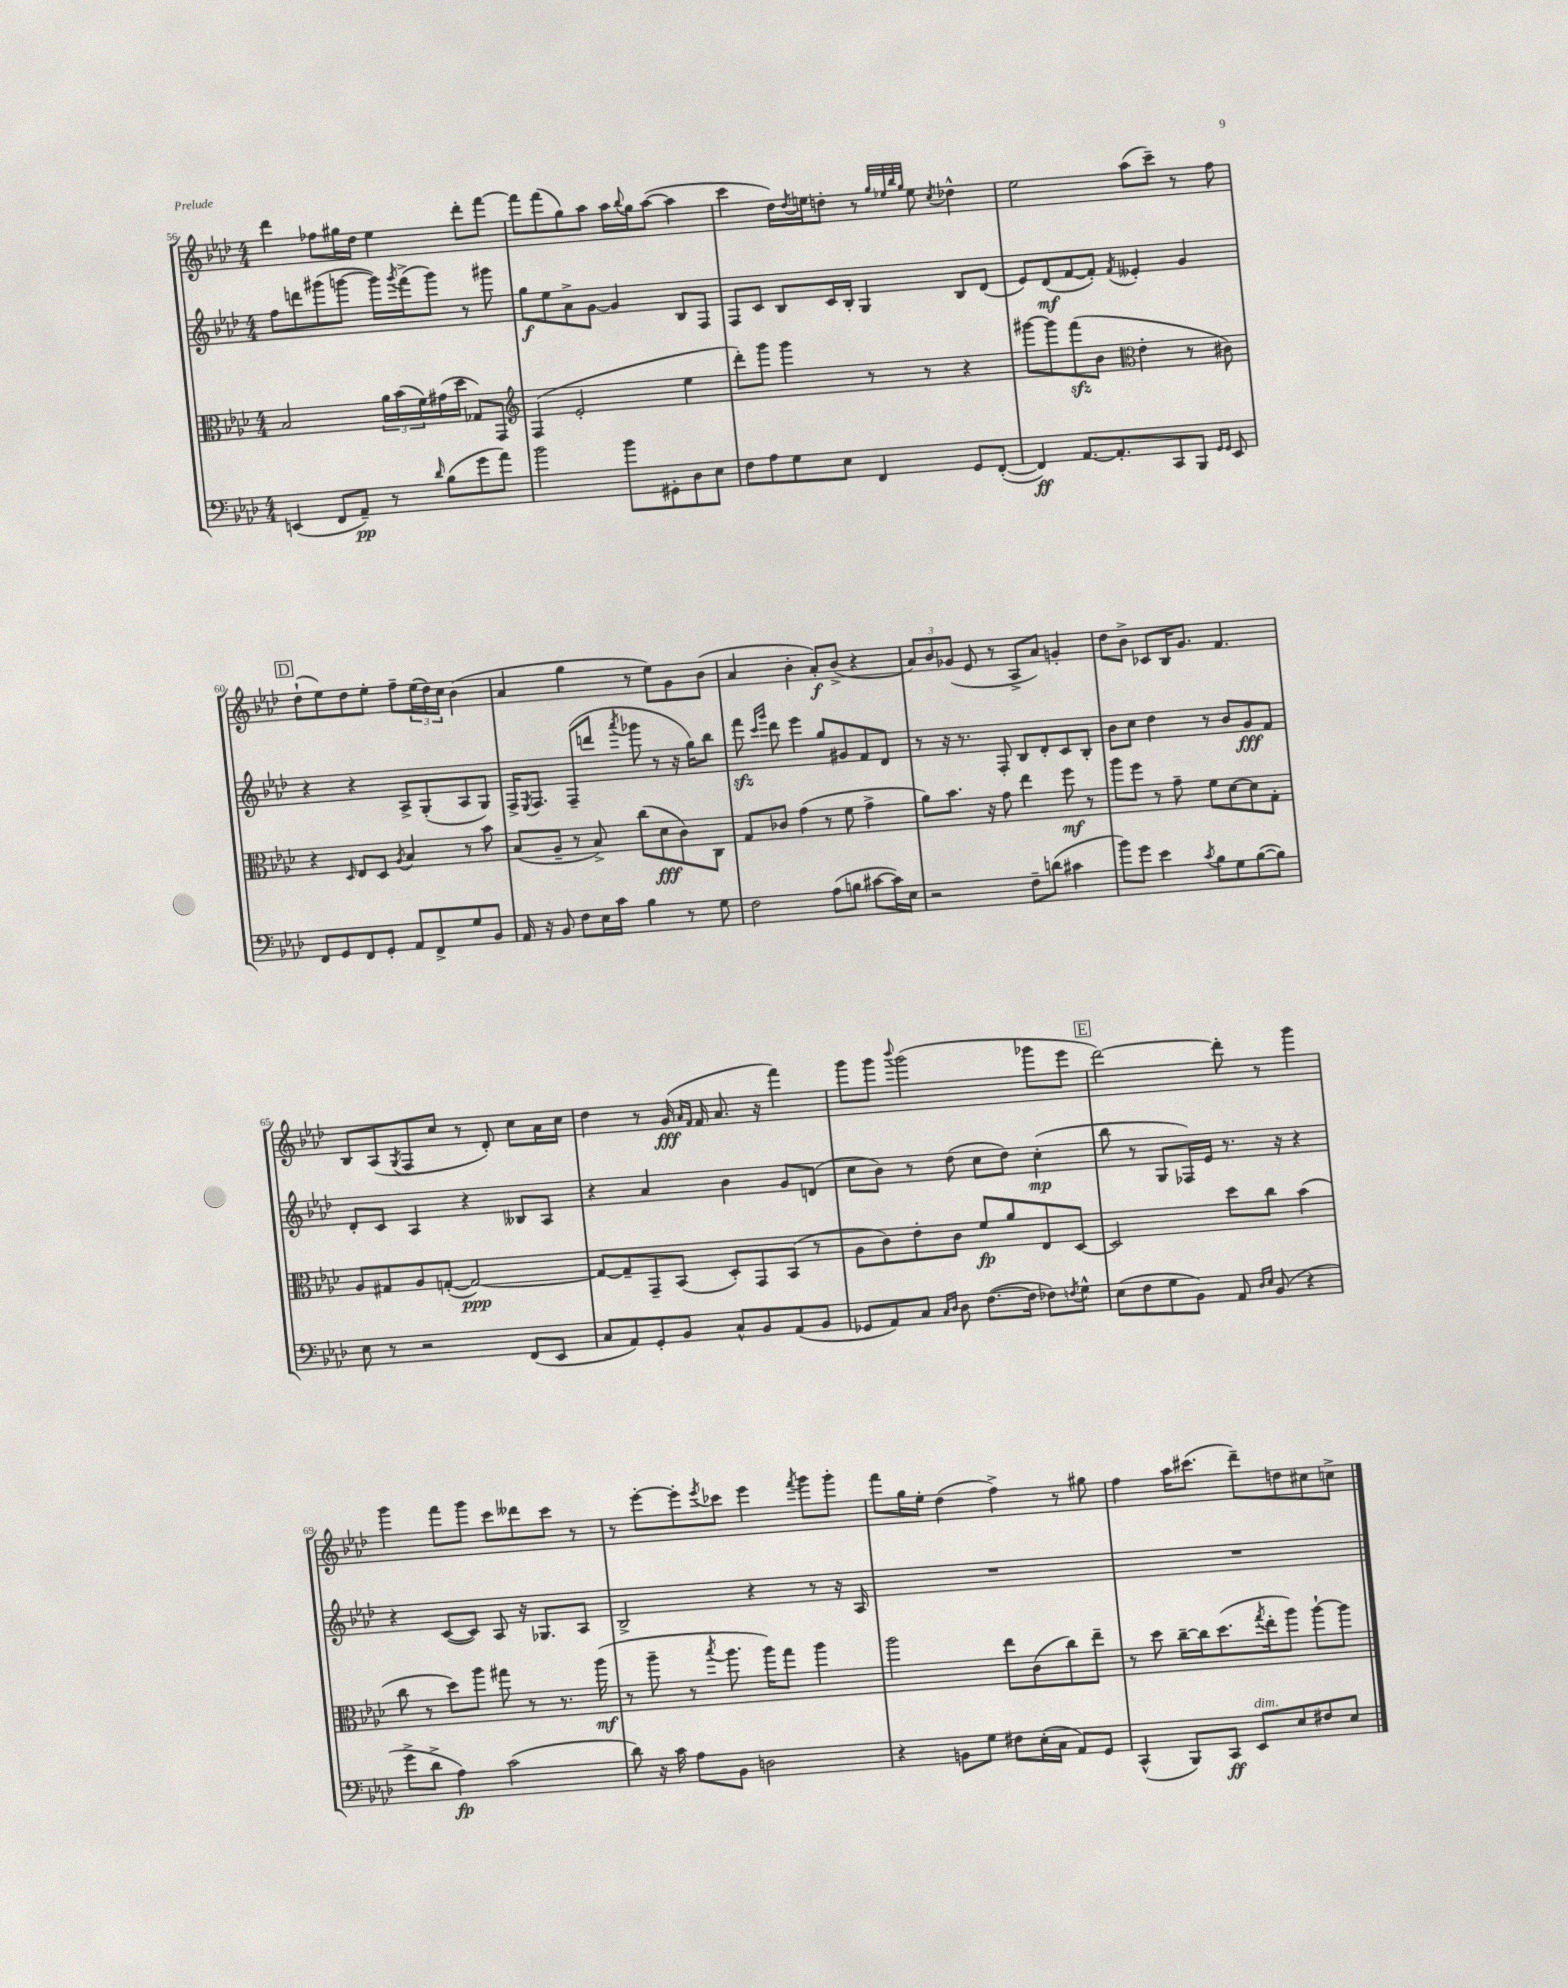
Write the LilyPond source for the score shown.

<<
\new StaffGroup <<
\new Staff = "s0" {
    \clef treble \key aes \major \numericTimeSignature \time 4/4
    des'''4 fes''8 gis''16 des''16 ees''4 des'''8-. f'''8~ |
    f'''8 f'''8( g''8) aes''8 aes''16 \appoggiatura { bes''8 } g''16 aes''8~( aes''4 |
    c'''4 des''16) \acciaccatura { des''8 } e''16 d''8-. r8 \grace { g''32 ees''32 bes''32 g''32 } ees''8 \acciaccatura { c''8 } des''4-^ |
    ees''2 aes''8( c'''8--) r8 f''8 |
    \mark \markup { \box "D" } des''8-!( ees''8) des''8 ees''8-. f''8-- \tuplet 3/2 { ees''16( des''16) c''16 } bes'4( |
    aes'4 g''4 r8 ees''8) g'8 bes'8( |
    aes'4 bes'4-. aes'8-.\f) bes'8->( r4 |
    \tuplet 3/2 { aes'8) bes'8 ges'8( } ees'8 r8 aes8-> aes'8) g'4-. |
    des''8 bes'8-> ces'8 bes16 g'8. f'4. |
    bes8 aes8( \acciaccatura { g8 } f8 c''8 r8 des'8-.) c''8 aes'16 c''16 |
    des''4 r8 g'16\fff( \grace { aes'16 f'16 } f'16 aes'8. r16 f'''4) |
    g'''8 g'''8 \appoggiatura { bes'''8 } g'''2( ges'''8 ees'''8 |
    \mark \markup { \box "E" } des'''2~) des'''8-. r8 g'''4 |
    g'''4 f'''8 g'''8 c'''8 deses'''8 c'''8 r8 |
    r8 ees'''8~-. ees'''8-. \acciaccatura { ees'''8 } ces'''8 ees'''4 \acciaccatura { f'''8 } g'''8 g'''8-. |
    f'''8 g''16 ees''16-. des''4( f''4->) r8 gis''8 |
    f''4 aes''16 cis'''8.( des'''8--) d''8 cis''8 c''8-> \bar "|." |
}
\new Staff = "s1" {
    \clef treble \key aes \major \numericTimeSignature \time 4/4
    f''8 d'''8 gis'''8( g'''8~ g'''16) \acciaccatura { g'''8 } f'''16->( g'''8) r8 gis'''8 |
    g''8\f ees''8 aes'8-> g'8~ g'4 bes8 f8 |
    f8 c'8 bes8 c'16 bes16-. g4 bes8 des'8( |
    ees'8) des'8\mf( f'8~ f'8-.) \acciaccatura { f'8 } eeses'4-. g'4 |
    \mark \markup { \box "D" } r4 r4 aes8-> g8-.( aes8 g8) |
    f16-> \acciaccatura { ees8 } f8. f8--( d'''8 \acciaccatura { aes'''8 } ges'''8 r8 r16 g''16) bes''8 |
    f'''8\sfz \grace { c'''16 g'''16 } des'''8 ees'''4 g''8 gis'8 f'8 des'8 |
    r8 r16 r8. f8-. bes8 des'8-. c'8 bes8-. |
    bes'8 c''8 des''4 r8 bes'8 g'8\fff f'8 |
    des'8-. c'8 aes4 r4 beses8 aes8 |
    r4 aes'4 bes'4 g'8 d'8( |
    c''8 bes'8) r8 des''8( c''8 des''8) c''4-.\mp( |
    \mark \markup { \box "E" } bes''8 r8 g8 fes16) ees'16 r8. r16 r4 |
    r4 c'8~( c'8) aes8 r16 ges8. aes8 |
    bes2-> r4 r8 r16 aes16 |
    R1 |
    R1 \bar "|." |
}
\new Staff = "s2" {
    \clef alto \key aes \major \numericTimeSignature \time 4/4
    bes2 \tuplet 3/2 { aes'16 bes'16( f'16) } gis'16( des''16 ges8) g,8 |
    \clef treble f4( ees'2-. ees''4 |
    des'''8-.) g'''8 g'''4 r8 r8 r4 |
    gis'''8~ gis'''8 f'''8\sfz( bes'8 \clef alto ees'4-. r8 cis'8) |
    \mark \markup { \box "D" } r4 \grace { des16 } ees8 des8 \acciaccatura { aes8 } bes4 r8 bes'8 |
    bes8( aes8-- r8 bes8->) c''8( des'8\fff c'8) c8 |
    g8 ces'8 g'4( r8 f'8 g'4-> |
    aes'8) bes'8. r16 g'8 ees''4 f''8\mf r8 |
    aes''8 f''8 r8 g'8-- f'8 des'8~ des'8 g8-. |
    aes8 gis8 aes8 g8~-.( g2~\ppp) |
    g8~ g8-- g,8-- bes,8( des8-.) g,8 bes,8( r8 |
    aes8 c'8) ees'8-. c'8 f'8\fp aes'8 ees8 des8~ |
    \mark \markup { \box "E" } des2 des''8 c''8 bes'4( |
    c''8 r8 des''8) aes''8 gis''8 r8 r8. aes''16\mf( |
    r8 aes''8-- r8 \acciaccatura { bes''8 } aes''8. aes''16) g''8 aes''4 |
    aes''2 ees''8 c'8( c''8) ees''8-- |
    r8 des''8 c''16~-- c''16 des''8.( \acciaccatura { g''8 } ees''16-. aes''8) aes''8~-! aes''8 \bar "|." |
}
\new Staff = "s3" {
    \clef bass \key aes \major \numericTimeSignature \time 4/4
    e,4( f,8 aes,8--\pp) r8 \grace { des'16 } bes8( g'8 aes'8) |
    bes'2 bes'8 gis,8-. des8 ees8 |
    f8 aes8 g8 ees8 f,4 g,8 f,8~-.( |
    f,4\ff) aes,8.~ aes,8.-. c,8 bes,,8 \grace { g,16 g,16 } ees,8 |
    \mark \markup { \box "D" } f,8 g,8 f,8 g,8-. aes,8 f,8-> g8 bes,8 |
    aes,16 r16 bes,8 f8 ees16 c'16 bes4 r8 g8 |
    f2 aes8( b8 cis'8~ cis'16) ees16 |
    r2 f8-- d'8( cis'4 |
    bes'8) g'8 ees'4 \acciaccatura { c'8 } bes8 g8 bes8~( bes8) |
    ees8 r8 r2 f,8( ees,8 |
    c8 aes,8) g,8-. bes,8 c8-^ bes,8 aes,8( bes,8 |
    ges,8 aes,8) c8 \grace { c16 des16 } des8 f8.~( f16 fes8) \acciaccatura { f8 } g8-^ |
    \mark \markup { \box "E" } ees8( f8 g8 bes,8) aes,8 \grace { des16 ees16 } bes,8( r4 |
    g'8-> des'8-> aes4\fp) c'2( |
    des'8) r16 c'16 aes8 bes,8 d2 |
    r4 b,8 g8 fis8 ees16-.( c16 aes,8) g,8 |
    c,4-^( bes,,8) c,8\ff ees,8^\markup { \italic "dim." } ees8 fis8 ees8 \bar "|." |
}
>>
>>
\layout { \context { \Score currentBarNumber = #56 } }
